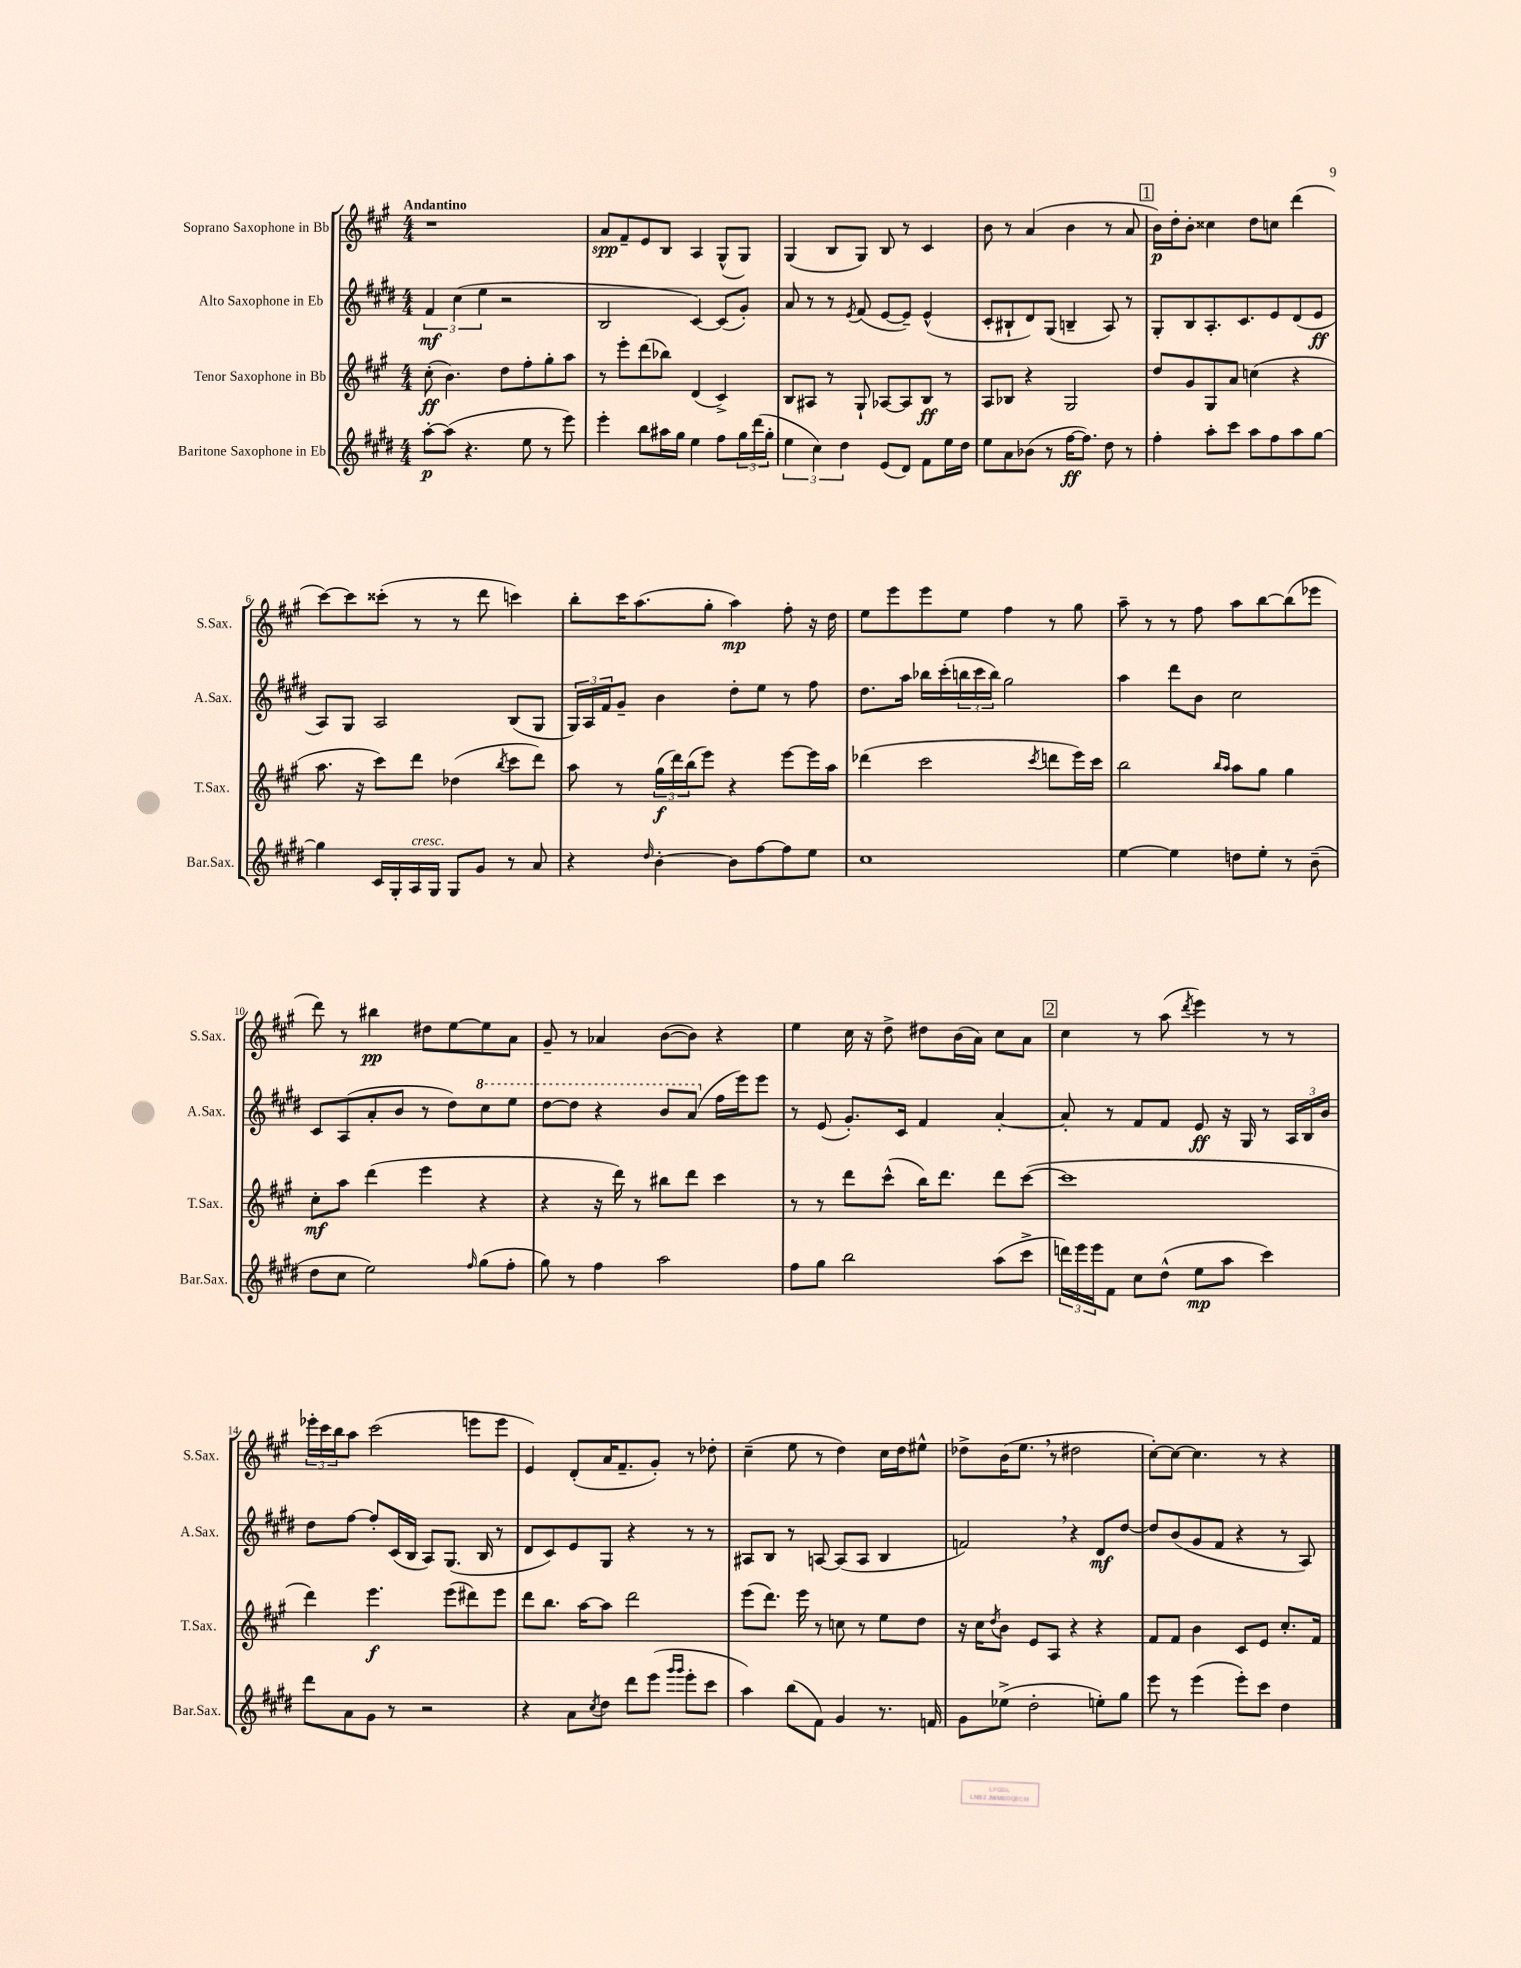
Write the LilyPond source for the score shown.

<<
\new StaffGroup <<
\new Staff = "s0" \with { instrumentName = "Soprano Saxophone in Bb" shortInstrumentName = "S.Sax." } {
    \clef treble \key a \major \numericTimeSignature \time 4/4 \tempo "Andantino"
    r1 |
    a'8\spp fis'8-- e'8 b8 a4 gis8-^( gis8) |
    gis4( b8 gis8) b8 r8 cis'4 |
    b'8 r8 a'4( b'4 r8 a'8 |
    \mark \markup { \box "1" } b'16\p) d''16-. b'8-. cisis''4 d''8 c''8 d'''4( |
    cis'''8~) cis'''8 cisis'''8-.( r8 r8 d'''8 c'''4) |
    b''8-. cis'''16 a''8.( gis''8-. a''4\mp) fis''8-. r16 d''16 |
    e''8 e'''8 e'''8 e''8 fis''4 r8 gis''8 |
    a''8-- r8 r8 fis''8 a''8 b''8~ b''8( ees'''8 |
    d'''8) r8 bis''4\pp dis''8 e''8~ e''8 a'8 |
    gis'8-- r8 aes'4 b'8~( b'8) r4 |
    e''4 cis''16 r16 d''8-> dis''8 b'16( a'16) cis''8 a'8 |
    \mark \markup { \box "2" } cis''4 r8 a''8( \acciaccatura { d'''8 } e'''4) r8 r8 |
    \tuplet 3/2 { ees'''16-. cis'''16 b''16 } a''8 cis'''2( e'''8 e'''8 |
    e'4) d'8-.( a'16 fis'8.-- gis'8-.) r8 des''8-. |
    cis''4--( e''8 r8 d''4) cis''16 d''16 eis''8-^ |
    des''8-> b'16( e''8. \breathe r8 dis''2 |
    cis''8~-.) cis''8~ cis''4. r8 r4 \bar "|." |
}
\new Staff = "s1" \with { instrumentName = "Alto Saxophone in Eb" shortInstrumentName = "A.Sax." } {
    \clef treble \key e \major \numericTimeSignature \time 4/4
    \tuplet 3/2 { fis'4\mf cis''4( e''4 } r2 |
    b2 cis'4~) cis'8( gis'8-.) |
    a'8 r8 r8 \acciaccatura { e'8 } fis'8( e'8~ e'8--) e'4-^( |
    cis'8-. bis8-! dis'8) gis8( b4-- a8) r8 |
    \mark \markup { \box "1" } gis8-. b8 a8.-. cis'8. e'8 dis'8( e'8\ff |
    a8) gis8 a2 b8( gis8 |
    \tuplet 3/2 { gis16) a16 fis'16 } gis'8-- b'4 dis''8-. e''8 r8 fis''8 |
    dis''8. a''16 bes''16 cis'''16-.( \tuplet 3/2 { b''16 cis'''16 b''16) } gis''2 |
    a''4 dis'''8 b'8 cis''2 |
    cis'8 a8( a'8-. b'8 r8 dis''8) \ottava #1 cis'''8 e'''8 |
    dis'''8~ dis'''8 r4 b''8 a''8( \ottava #0 fis''16 e'''16) e'''8 |
    r8 e'8( gis'8.-.) cis'16 fis'4 a'4~-. |
    \mark \markup { \box "2" } a'8-. r8 fis'8 fis'8 e'8\ff r16 gis16 r8 \tuplet 3/2 { a16 b16 b'16 } |
    dis''8 fis''8~ fis''8-. cis'16( b16 a8) gis8.( b16 r8 |
    dis'8 cis'8) e'8 gis8 r4 r8 r8 |
    ais8 b8 r8 a8~ a8( a8 b4 |
    f'2) \breathe r4 dis'8\mf dis''8~ |
    dis''8 b'8( gis'8 fis'8 r4 r8 a8) \bar "|." |
}
\new Staff = "s2" \with { instrumentName = "Tenor Saxophone in Bb" shortInstrumentName = "T.Sax." } {
    \clef treble \key a \major \numericTimeSignature \time 4/4
    cis''8-.\ff( b'4.) d''8 fis''8-. gis''8-. a''8 |
    r8 e'''8-. d'''8( bes''8) d'4( cis'4->) |
    b8 ais8 r8 gis8-! aes8~ aes8 b8\ff r8 |
    a8 bes8 r4 gis2 |
    \mark \markup { \box "1" } d''8 gis'8 gis8 a'8 c''4( r4 |
    a''8. r16 cis'''8) d'''8 des''4( \acciaccatura { b''8 } cis'''8 d'''8) |
    a''8 r8 \tuplet 3/2 { gis''16\f( d'''16) b''16( } e'''8) r4 e'''8~ e'''16 a''16 |
    des'''4( cis'''2 \acciaccatura { cis'''8 } d'''8 e'''16) cis'''16 |
    b''2 \grace { b''16 a''16 } a''8 gis''8 gis''4 |
    cis''8-.\mf a''8 d'''4( e'''4 r4 |
    r4 r16 d'''16) r8 bis''8 d'''8 cis'''4 |
    r8 r8 d'''8 cis'''8-^( b''16) d'''8. d'''8 cis'''8~( |
    \mark \markup { \box "2" } cis'''1 |
    d'''4) e'''4.\f e'''8( dis'''8) e'''8 |
    d'''8 b''8. a''16~ a''8 d'''2 |
    e'''8( d'''8.) e'''16 r8 c''8 r8 e''8 d''8 |
    r16 cis''16 \acciaccatura { d''8 } b'8 e'8 a8 r4 r4 |
    fis'8 fis'8 b'4 cis'8 e'8 cis''8.-. fis'16 \bar "|." |
}
\new Staff = "s3" \with { instrumentName = "Baritone Saxophone in Eb" shortInstrumentName = "Bar.Sax." } {
    \clef treble \key e \major \numericTimeSignature \time 4/4
    a''8~-.\p a''8( r4. e''8 r8 e'''8) |
    e'''4-. b''8 ais''16 gis''16 e''4 fis''8 \tuplet 3/2 { gis''16 dis'''16( gis''16-. } |
    \tuplet 3/2 { e''4 cis''4) dis''4 } e'8( dis'8) fis'8 e''16 dis''16 |
    e''8 a'8 bes'8( r8 fis''16~\ff fis''8.) dis''8 r8 |
    \mark \markup { \box "1" } fis''4-. a''8-. cis'''8 a''8 fis''8 a''8 gis''8~ |
    gis''4 cis'16 gis16-. a16^\markup { \italic "cresc." } gis16 gis8 gis'8 r8 a'8 |
    r4 \grace { dis''16 } b'4~-. b'8 fis''8~ fis''8 e''8 |
    cis''1 |
    e''4~ e''4 d''8 e''8-. r8 b'8--( |
    dis''8 cis''8 e''2) \grace { fis''16 } gis''8( fis''8-. |
    gis''8) r8 fis''4 a''2 |
    fis''8 gis''8 b''2 a''8( cis'''8-> |
    \mark \markup { \box "2" } \tuplet 3/2 { d'''16) e'''16 e'''16 } fis'8 cis''8 dis''8-^( e''8\mp a''8 cis'''4) |
    dis'''8 a'8 gis'8 r8 r2 |
    r4 a'8 \acciaccatura { cis''8 } dis''8 dis'''8 e'''8( \grace { gis'''16 gis'''16 } e'''8-. cis'''8 |
    a''4) b''8( fis'8) gis'4 r8. f'16 |
    gis'8 ees''8->( dis''2-. e''8-.) gis''8 |
    e'''8 r8 e'''4( e'''8-.) cis'''8 dis''4 \bar "|." |
}
>>
>>
